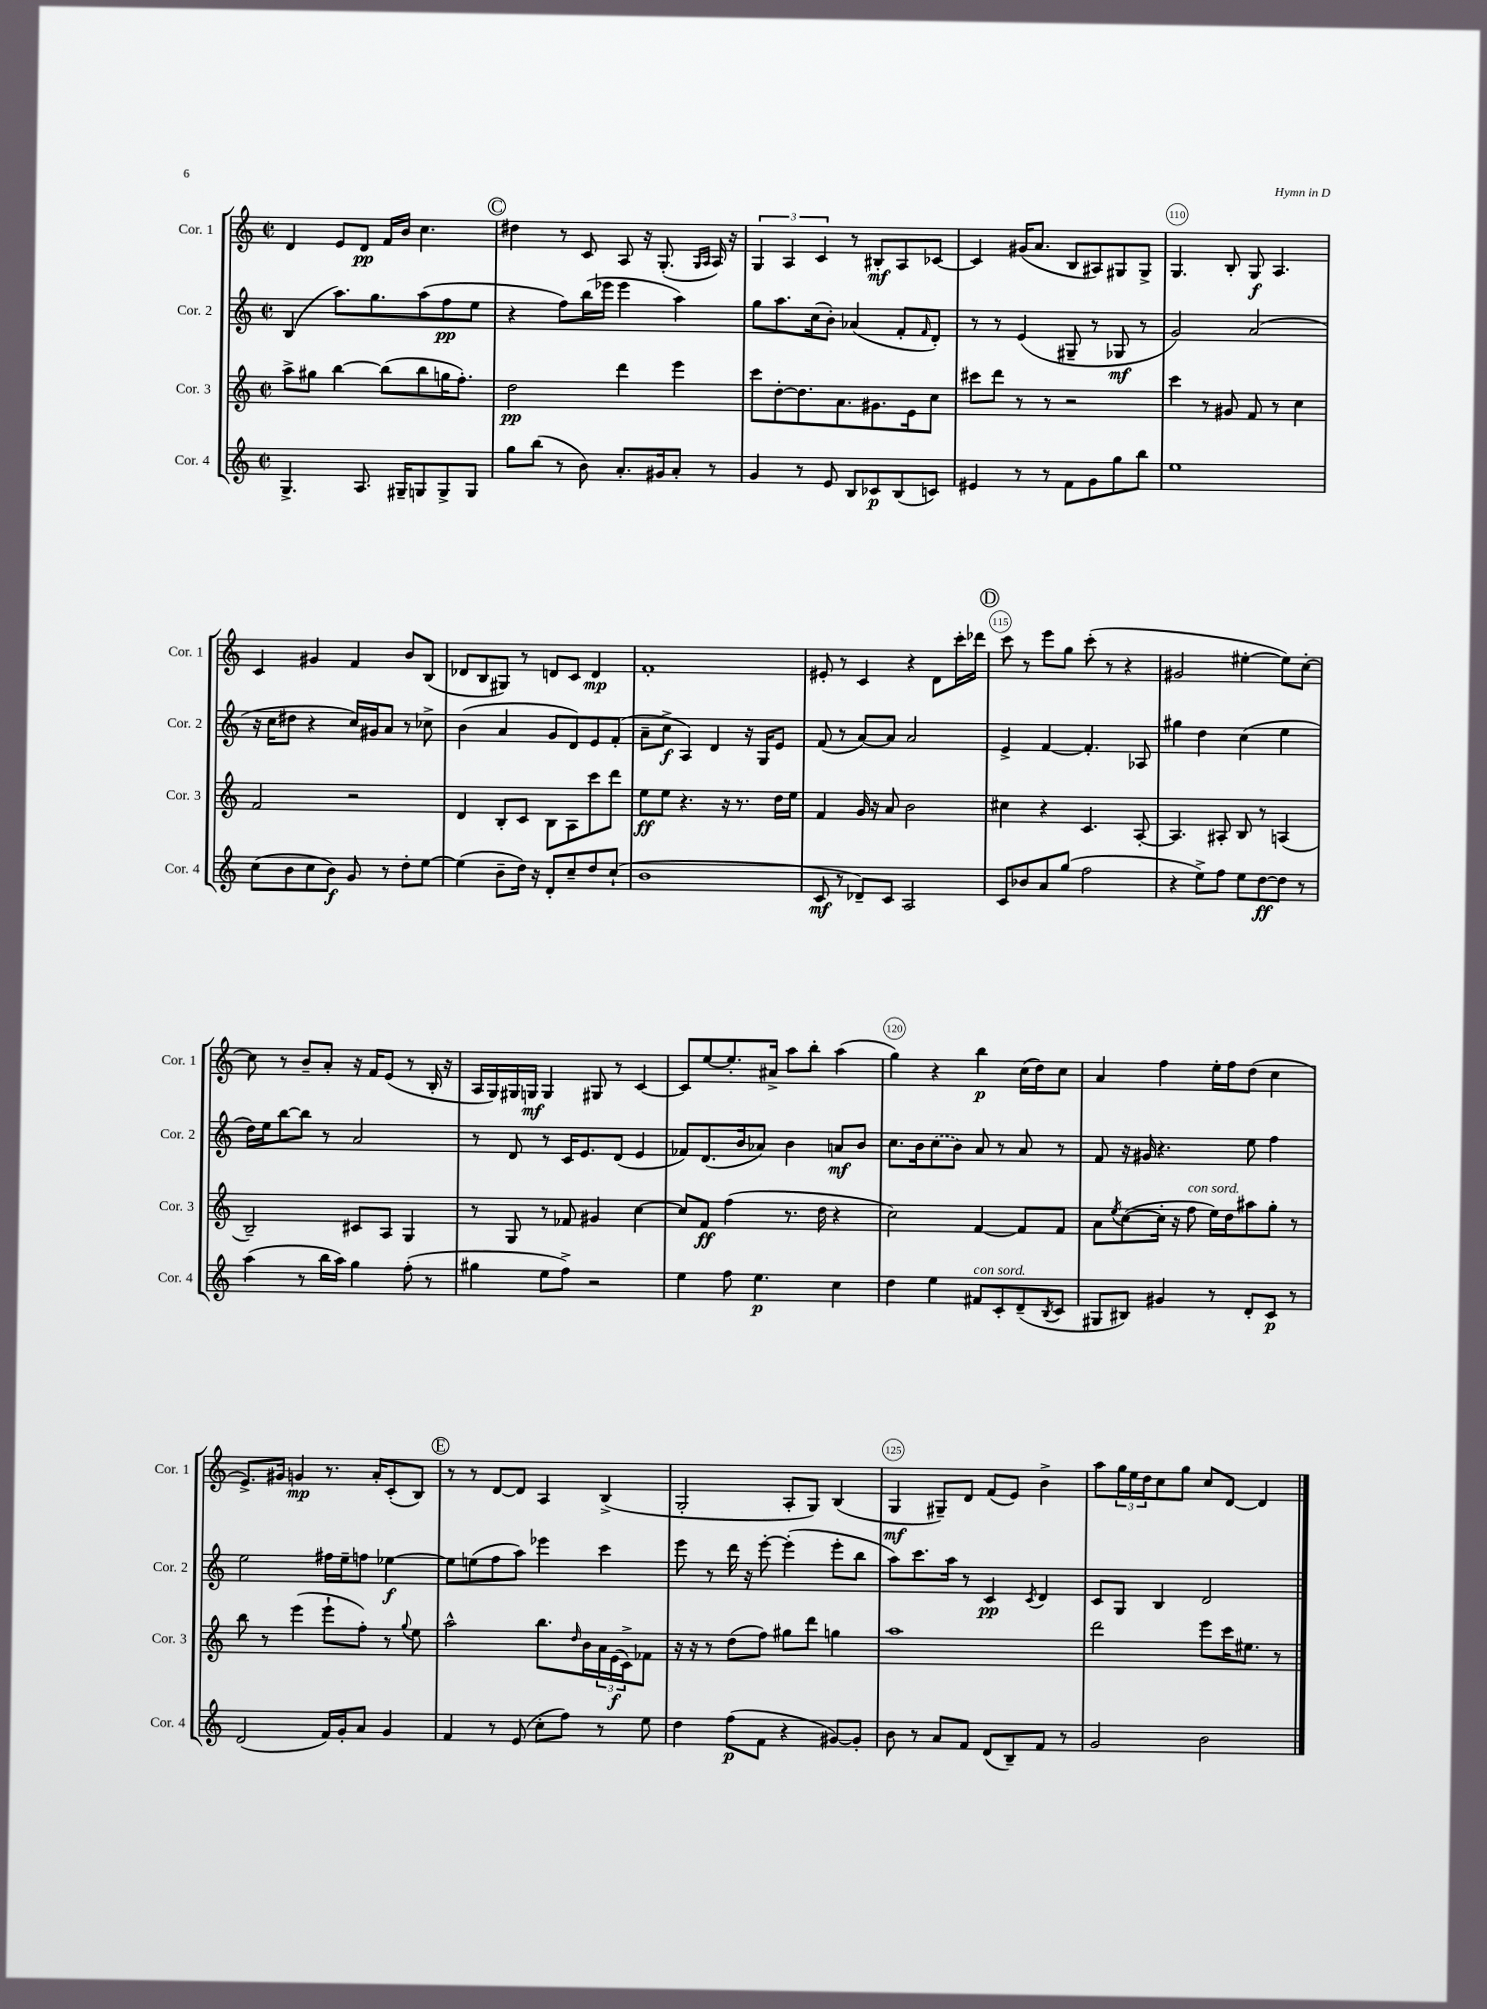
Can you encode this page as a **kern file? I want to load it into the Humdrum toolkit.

**kern	**dynam	**kern	**dynam	**kern	**dynam	**kern	**dynam
*part4	*part4	*part3	*part3	*part2	*part2	*part1	*part1
*staff4	*staff4	*staff3	*staff3	*staff2	*staff2	*staff1	*staff1
*I"Cor. 4	*	*I"Cor. 3	*	*I"Cor. 2	*	*I"Cor. 1	*
*I'Cor. 4	*	*I'Cor. 3	*	*I'Cor. 2	*	*I'Cor. 1	*
*clefG2	*	*clefG2	*	*clefG2	*	*clefG2	*
*k[]	*	*k[]	*	*k[]	*	*k[]	*
*M2/2	*	*M2/2	*	*M2/2	*	*M2/2	*
*met(c|)	*	*met(c|)	*	*met(c|)	*	*met(c|)	*
=106	=106	=106	=106	=106	=106	=106	=106
4.G^/	.	8aa^\L	.	(4B/	.	4d/	.
.	.	8gg#X\J	.	.	.	.	.
.	.	[4bb\	.	8.aa\L)	.	8e/L	.
8.A/	.	.	.	.	.	8d/J	pp
.	.	.	.	8.gg\	.	.	.
.	.	(8bb\L]	.	.	.	16f/LL	.
16G#X~/KL	.	.	.	.	.	16b/JJ	.
8Gn/	.	8bb\	.	(8aa\	.	4.cc\	.
8G^/	.	16ggn\K	.	8ff\	pp	.	.
.	.	8.ff'\J)	.	.	.	.	.
8G/J	.	.	.	8ee\J	.	.	.
!!LO:REH:place=s1:t=C
=107	=107	=107	=107	=107	=107	=107	=107
8gg\L	.	2dd\	pp	4r	.	4dd#X\	.
(8bb\J	.	.	.	.	.	.	.
8r	.	.	.	8ff\L)	.	8r	.
8b\)	.	.	.	(16bb\L	.	8c/	.
.	.	.	.	16eee-X\JJ	.	.	.
8.a'/L	.	4ddd\	.	4eee-\	.	8A/	.
.	.	.	.	.	.	16r	.
16g#X/k	.	.	.	.	.	(8.G'/	.
8a'/J	.	4eee\	.	4aa\)	.	.	.
.	.	.	.	.	.	16qqG/LL	.
.	.	.	.	.	.	16qqA/JJ	.
8r	.	.	.	.	.	16A/)	.
.	.	.	.	.	.	16r	.
=108	=108	=108	=108	=108	=108	=108	=108
4g/	.	8ccc\L	.	8gg\L	.	6G/	.
.	.	[8dd'\	.	8.aa\	.	.	.
.	.	.	.	.	.	6A/	.
8r	.	8.dd\]	.	.	.	.	.
.	.	.	.	(16cc\k	.	.	.
.	.	.	.	.	.	6c/	.
8e/	.	.	.	8b'\J)	.	.	.
.	.	8.a\	.	.	.	.	.
8B/L	.	.	.	(4a-X/	.	8r	.
8c-X/	p	8.g#X\	.	.	.	8B#X'/L	mf
(8B/	.	.	.	8f'/L	.	8A/	.
.	.	16e\k	.	.	.	.	.
.	.	.	.	16qqf/	.	.	.
8cn/J)	.	8cc\J	.	8d'/J)	.	[8c-X/J	.
=109	=109	=109	=109	=109	=109	=109	=109
4e#X/	.	8ccc#X\L	.	8r	.	4c-/]	.
.	.	8ddd\J	.	8r	.	.	.
8r	.	8r	.	(4e/	.	(16g#X/KL	.
.	.	.	.	.	.	8.a/J	.
8r	.	8r	.	.	.	.	.
8f\L	.	2r	.	8G#X~/	.	8B/L	.
8g\	.	.	.	8r	.	8A#X/)	.
8gg\	.	.	.	8G-X/	mf	8G#X/	.
8bb\J	.	.	.	8r	.	8G#^/J	.
=110	=110	=110	=110	=110	=110	=110	=110
1ee	.	4ccc\	.	2g/)	.	4.G/	.
.	.	8r	.	.	.	.	.
.	.	8g#X/	.	.	.	8B'/	.
.	.	8f/	.	(2a/	.	8G/	f
.	.	8r	.	.	.	4.A/	.
.	.	4cc\	.	.	.	.	.
!!LO:LB:g=z
=111	=111	=111	=111	=111	=111	=111	=111
(8cc\L	.	2f/	.	16r	.	4c/	.
.	.	.	.	16cc\KL	.	.	.
8b\	.	.	.	8dd#X\J	.	.	.
8cc\	.	.	.	4r	.	4g#X/	.
8b\J)	f	.	.	.	.	.	.
8g/	.	2r	.	16cc/LL)	.	4f/	.
.	.	.	.	16g#X/J	.	.	.
8r	.	.	.	8a/J	.	.	.
8dd'\L	.	.	.	8r	.	8b/L	.
[8ee\J	.	.	.	8cc-X^\	.	(8B/J	.
=112	=112	=112	=112	=112	=112	=112	=112
(4ee\]	.	4d/	.	(4b\	.	8d-X/L	.
.	.	.	.	.	.	8B/	.
8b~\L	.	8B'/L	.	4a/	.	8G#X/J)	.
16dd\Jk)	.	8c/J	.	.	.	8r	.
16r	.	.	.	.	.	.	.
8d'/L	.	8B\L	.	8g/L	.	8dn/L	.
8cc~/	.	8A\	.	8d/)	.	8c/J	.
8dd/	.	8ccc\	.	8e/	.	4d/	mp
(8cc`/J	.	8ddd\J	.	(8f'/J	.	.	.
=113	=113	=113	=113	=113	=113	=113	=113
1b	.	8ee\L	ff	8a~\L	.	1f'	.
.	.	8ee\J	.	8cc^\J	f	.	.
.	.	4.r	.	4A/)	.	.	.
.	.	.	.	4d/	.	.	.
.	.	16r	.	.	.	.	.
.	.	8.r	.	.	.	.	.
.	.	.	.	16r	.	.	.
.	.	.	.	16G/KL	.	.	.
.	.	16dd\LL	.	8e/J	.	.	.
.	.	16ee\JJ	.	.	.	.	.
=114	=114	=114	=114	=114	=114	=114	=114
8c/	mf	4f/	.	(8f/	.	8e#X'/	.
8r	.	.	.	8r	.	8r	.
8d-X~/L)	.	16g/	.	[8a/L)	.	4c/	.
.	.	16r	.	.	.	.	.
8c/J	.	8a/	.	8a/J]	.	.	.
2A/	.	2b\	.	2a/	.	4r	.
.	.	.	.	.	.	8d\L	.
.	.	.	.	.	.	16ccc'\L	.
.	.	.	.	.	.	16ddd-X\JJ	.
!!LO:REH:place=s1:t=D
=115	=115	=115	=115	=115	=115	=115	=115
8c/L	.	4cc#X\	.	4e^/	.	8ccc\	.
8b-X/	.	.	.	.	.	8r	.
8a/	.	4r	.	[4f/	.	8eee\L	.
(8gg/J	.	.	.	.	.	8gg\J	.
2ff\	.	4.c/	.	4.f'/]	.	(8ccc'\	.
.	.	.	.	.	.	8r	.
.	.	.	.	.	.	4r	.
.	.	[8A'/	.	8A-X/	.	.	.
=116	=116	=116	=116	=116	=116	=116	=116
4r	.	4.A/]	.	4gg#X\	.	2g#X/	.
8ee^\L)	.	.	.	4dd\	.	.	.
8ff\J	.	8A#X'/	.	.	.	.	.
8ee\L	.	8B/	.	(4cc\	.	[4ee#X'\	.
[8dd\	ff	8r	.	.	.	.	.
8dd\J]	.	(4An/	.	4ee\	.	8ee#\L])	.
8r	.	.	.	.	.	[8cc'\J	.
!!LO:LB:g=z
=117	=117	=117	=117	=117	=117	=117	=117
(4aa\	.	2B~/)	.	16dd\LL)	.	8cc\]	.
.	.	.	.	16ee\J	.	.	.
.	.	.	.	[8bb\	.	8r	.
8r	.	.	.	8bb\J]	.	8b~/L	.
16bb\LL	.	.	.	8r	.	8a'/J	.
16aa\JJ)	.	.	.	.	.	.	.
4gg\	.	8c#X/L	.	2a/	.	16r	.
.	.	.	.	.	.	16f/KL	.
.	.	8A/J	.	.	.	(8e/J	.
(8ff'\	.	4G/	.	.	.	8r	.
8r	.	.	.	.	.	16B'/	.
.	.	.	.	.	.	16r	.
=118	=118	=118	=118	=118	=118	=118	=118
4gg#X\	.	8r	.	8r	.	16A/LL	.
.	.	.	.	.	.	16G/)	.
.	.	8G/	.	8d/	.	16G#X/	.
.	.	.	.	.	.	16Gn/JJ	mf
8ee\L	.	8r	.	8r	.	4G/	.
8ff^\J)	.	8f-X/	.	16c/KL	.	.	.
.	.	.	.	8.e/	.	.	.
2r	.	4g#X/	.	.	.	8G#X/	.
.	.	.	.	(8d/J	.	8r	.
.	.	[4cc\	.	4e/	.	[4c/	.
=119	=119	=119	=119	=119	=119	=119	=119
4ee\	.	8cc/L]	.	8f-X/L)	.	8c/L]	.
.	.	8f/J	ff	(8.d/	.	[8ee/	.
8ff\	.	(4ff\	.	.	.	8.ee'/]	.
.	.	.	.	16b/k	.	.	.
4.ee\	p	.	.	8a-X/J)	.	.	.
.	.	.	.	.	.	16a#X^/Jk	.
.	.	8.r	.	4b\	.	8aa\L	.
.	.	.	.	.	.	8bb'\J	.
.	.	16dd\	.	.	.	.	.
4cc\	.	4r	.	8an/L	mf	(4aa\	.
.	.	.	.	8b/J	.	.	.
=120	=120	=120	=120	=120	=120	=120	=120
4dd\	.	2cc\)	.	8.cc\L	.	4gg\)	.
.	.	.	.	16b\k	.	.	.
4ee\	.	.	.	(8cc\	.	4r	.
.	.	.	.	8b\J)	.	.	.
!LO:TX:a:i:t=con sord.	!	!	!	!	!	!	!
8f#X/L	.	[4f/	.	8a/	.	4bb\	p
8c'/	.	.	.	8r	.	.	.
(8d~/	.	8f/L]	.	8a/	.	(16cc\LL	.
.	.	.	.	.	.	16dd\J)	.
8qB/	.	.	.	.	.	.	.
8c/J	.	8f/J	.	8r	.	8cc\J	.
=121	=121	=121	=121	=121	=121	=121	=121
8G#X/L	.	8a\L	.	8f/	.	4a/	.
.	.	8qee/	.	.	.	.	.
8B#X/J)	.	([8cc\	.	16r	.	.	.
.	.	.	.	16g#X/	.	.	.
4g#X/	.	16cc'\Jk]	.	4.r	.	4ff\	.
.	.	16r	.	.	.	.	.
!	!	!LO:TX:a:i:t=con sord.	!	!	!	!	!
.	.	8ff\	.	.	.	.	.
8r	.	16ee\LL)	.	.	.	16ee'\LL	.
.	.	16dd\J	.	.	.	16ff\J	.
8d'/L	.	8aa#X\	.	8ee\	.	(8dd\J	.
8c/J	p	8gg'\J	.	4ff\	.	4cc\	.
8r	.	8r	.	.	.	.	.
!!LO:LB:g=z
=122	=122	=122	=122	=122	=122	=122	=122
(2d/	.	8bb\	.	2ee\	.	8.e^/L)	.
.	.	8r	.	.	.	.	.
.	.	.	.	.	.	16g#X/Jk	.
.	.	(4eee\	.	.	.	4gn/	mp
16f/LL)	.	8eee`\L	.	16ff#X\LL	.	8.r	.
16g'/J	.	.	.	16ee~\J	.	.	.
8a/J	.	8ff'\J)	.	8ffn\J	.	.	.
.	.	.	.	.	.	16a'/KL	.
4g/	.	8r	.	[4ee-X\	f	(8c'/	.
.	.	8qqgg/	.	.	.	.	.
.	.	8ee\	.	.	.	8B/J)	.
!!LO:REH:place=s1:t=E
=123	=123	=123	=123	=123	=123	=123	=123
4f/	.	2aa^^\	.	8ee-\L]	.	8r	.
.	.	.	.	(8een\	.	8r	.
8r	.	.	.	8ff\	.	[8d/L	.
(8e/	.	.	.	8aa\J)	.	8d/J]	.
8cc'\L	.	8.bb\L	.	4eee-X\	.	4A/	.
8ff\J)	.	.	.	.	.	.	.
.	.	16qqdd/	.	.	.	.	.
.	.	16b\L	.	.	.	.	.
8r	.	24a\	.	4ccc\	.	(4B^/	.
.	.	(24e\	f	.	.	.	.
.	.	24c^\J)	.	.	.	.	.
8ee\	.	8f-X\J	.	.	.	.	.
=124	=124	=124	=124	=124	=124	=124	=124
4dd\	.	16r	.	8eee\	.	2G'/	.
.	.	16r	.	.	.	.	.
.	.	8r	.	8r	.	.	.
(8ff\L	p	(8dd\L	.	16ddd\	.	.	.
.	.	.	.	16r	.	.	.
8f\J	.	8ff\J)	.	[8eee'\	.	.	.
4r	.	8gg#X\L	.	(4eee'\]	.	8A'/L	.
.	.	8ddd\J	.	.	.	8G/J)	.
[8g#X/L)	.	4ggn\	.	8eee'\L	.	(4B/	.
8g#'/J]	.	.	.	8bb\J	.	.	.
=125	=125	=125	=125	=125	=125	=125	=125
8b\	.	1aa	.	8aa\L)	.	4G/	mf
8r	.	.	.	8.ccc\	.	.	.
8a/L	.	.	.	.	.	8G#X~/L)	.
.	.	.	.	16aa\Jk	.	.	.
8f/J	.	.	.	8r	.	8d/J	.
(8d/L	.	.	.	4c/	pp	(8f/L	.
8B~/)	.	.	.	.	.	8e/J)	.
.	.	.	.	8qc/	.	.	.
8f/J	.	.	.	4d/	.	4b^\	.
8r	.	.	.	.	.	.	.
=126	=126	=126	=126	=126	=126	=126	=126
2g/	.	2ddd\	.	8c/L	.	8aa\L	.
.	.	.	.	8G/J	.	24gg\L	.
.	.	.	.	.	.	24ee\	.
.	.	.	.	.	.	24dd\J	.
.	.	.	.	4B/	.	8cc\	.
.	.	.	.	.	.	8gg\J	.
2b\	.	8eee\L	.	2d/	.	8cc/L	.
.	.	16ccc\K	.	.	.	[8d/J	.
.	.	8.ee#X\J	.	.	.	.	.
.	.	.	.	.	.	4d/]	.
.	.	8r	.	.	.	.	.
==	==	==	==	==	==	==	==
*-	*-	*-	*-	*-	*-	*-	*-
